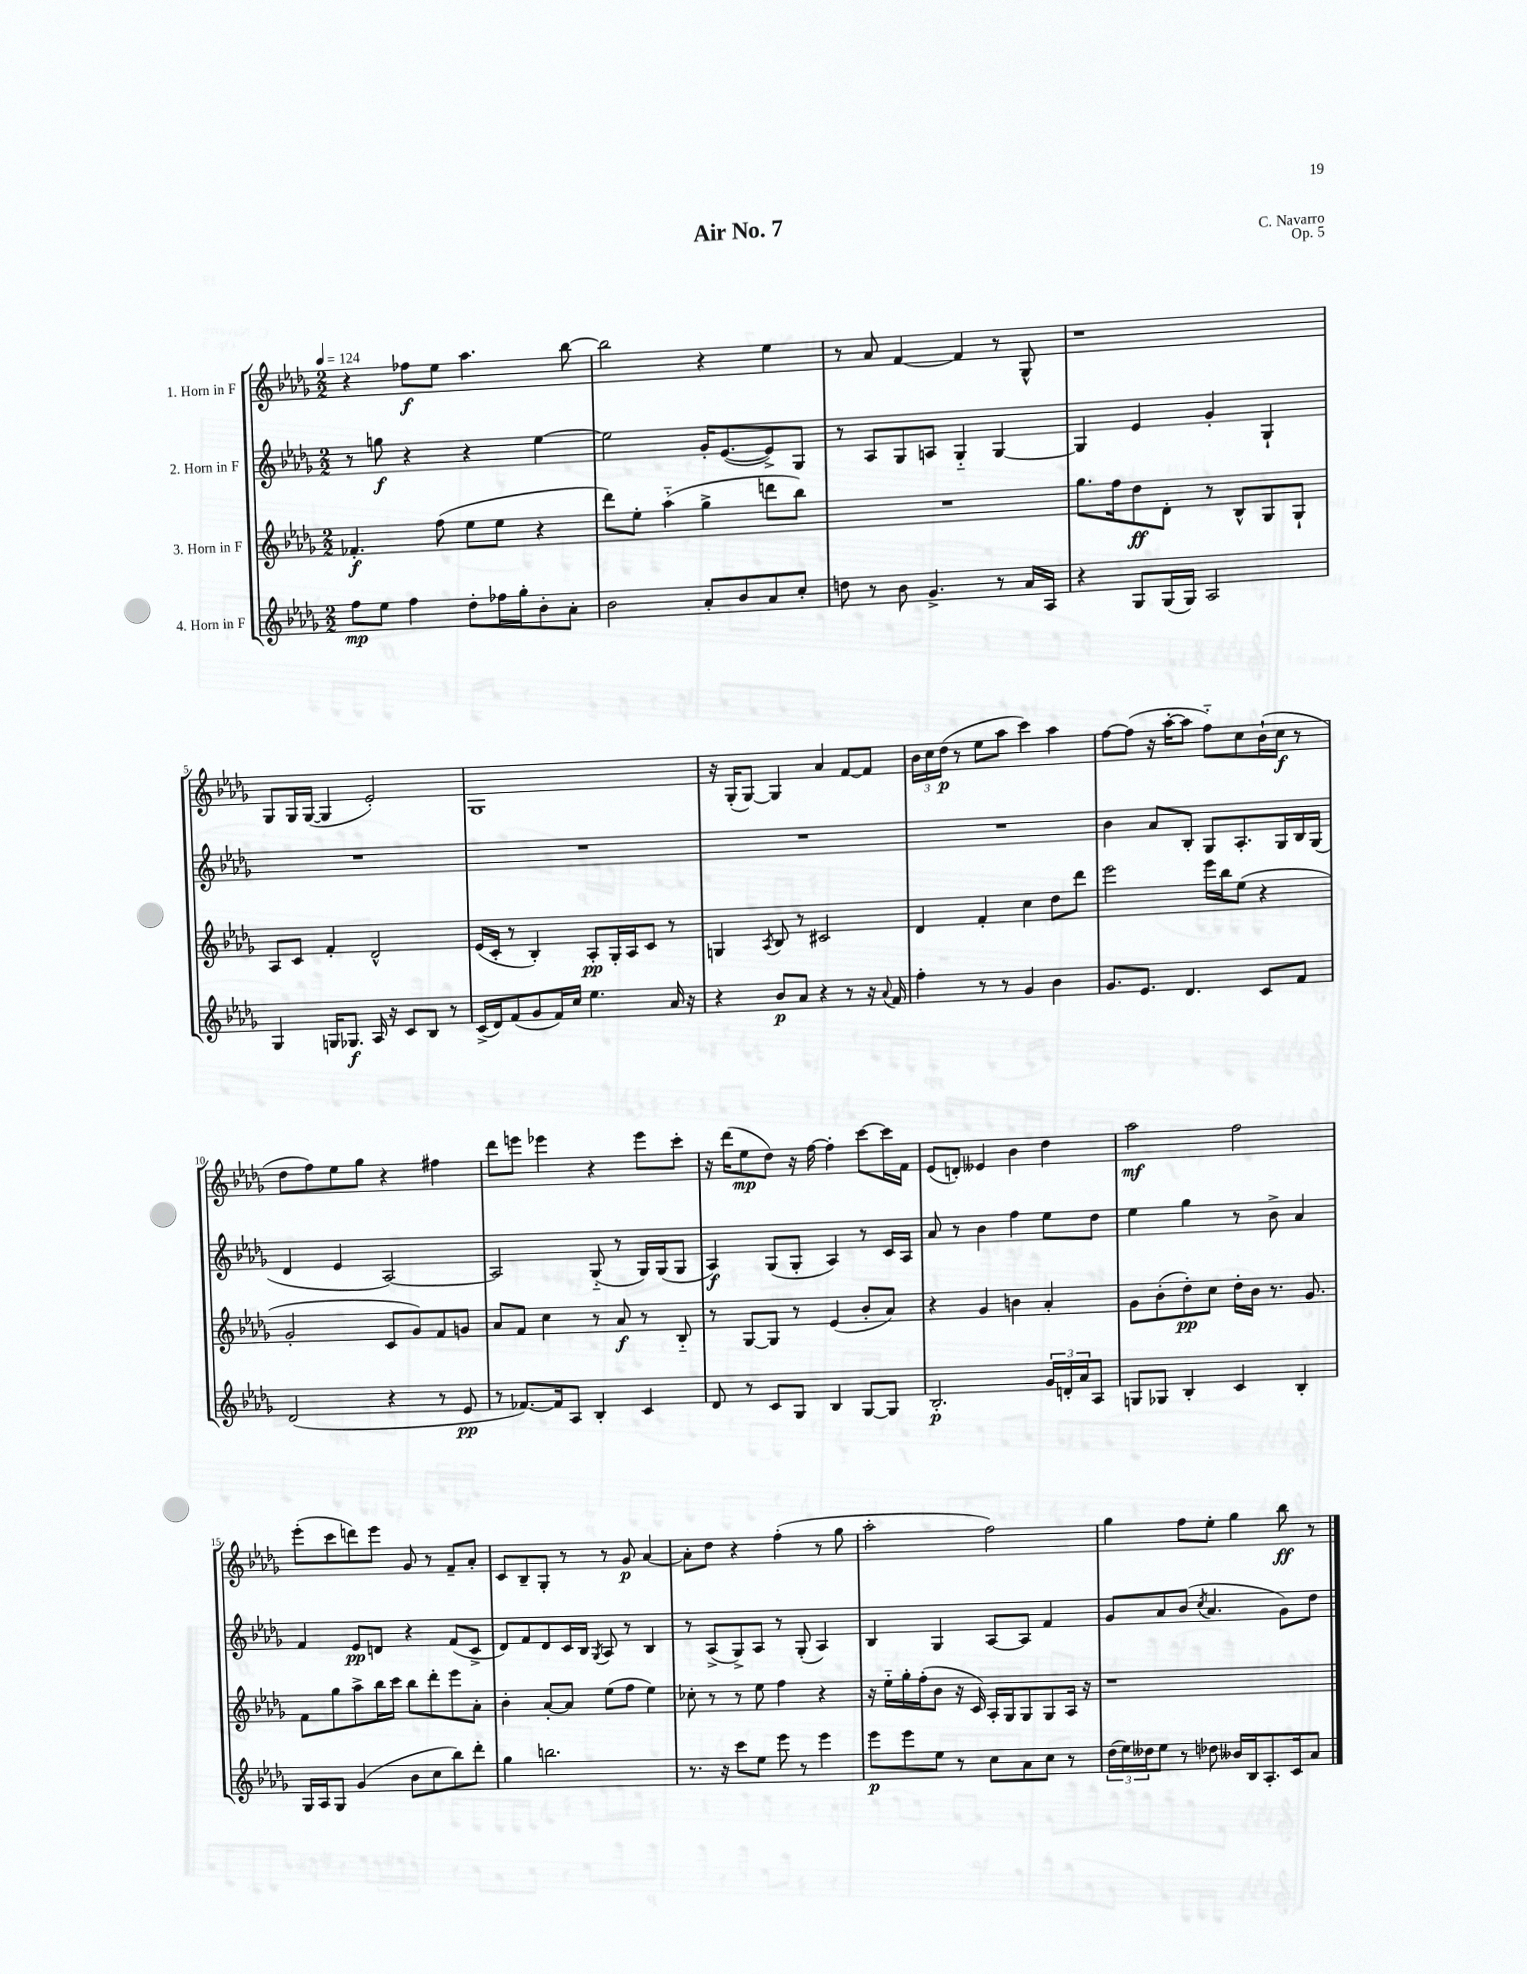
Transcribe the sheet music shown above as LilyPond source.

\header { title = "Air No. 7" composer = "C. Navarro" opus = "Op. 5" }
<<
\new StaffGroup <<
\new Staff = "s0" \with { instrumentName = "1. Horn in F" } {
    \clef treble \key des \major \numericTimeSignature \time 2/2 \tempo 4 = 124
    r4 fes''8\f ees''8 aes''4. bes''8~ |
    bes''2 r4 ees''4 |
    r8 aes'8 f'4~ f'4 r8 ges8-^ |
    r1 |
    ges8 ges16 ges16~( ges4 ees'2-.) |
    ges1 |
    r16 ges16-.( ges8~) ges4 aes'4 f'8~ f'8 |
    \tuplet 3/2 { bes'16 c''16 des''16\p( } r8 ees''8 aes''8 c'''4) aes''4 |
    f''8~ f''8( r16 aes''16~-. aes''8 f''8-_) c''8 bes'16-!( c''16\f r8 |
    des''8 f''8) ees''8 ges''8 r4 fis''4 |
    des'''8 e'''8 ees'''4 r4 ees'''8 c'''8-. |
    r16 des'''16( ees''8\mp des''8) r16 f''16~ f''4-. c'''8~ c'''16 f'16 |
    ees'8( d'8-.) eeses'4 bes'4 des''4 |
    aes''2\mf f''2 |
    ees'''8-.( c'''8 d'''8) ees'''8 ges'8 r8 f'8-- aes'8-. |
    c'8 bes8-- ges8-. r8 r8 ges'8\p aes'4~ |
    aes'8-. des''8 r4 f''4-.( r8 ges''8 |
    aes''2-. f''2) |
    ges''4 f''8 ees''8-. ges''4 bes''8\ff r8 \bar "|." |
}
\new Staff = "s1" \with { instrumentName = "2. Horn in F" } {
    \clef treble \key des \major \numericTimeSignature \time 2/2
    r8 g''8\f r4 r4 ees''4~ |
    ees''2 ges'16-. ees'8.~( ees'8->) ges8 |
    r8 aes8 ges8 a8 ges4-_ ges4~ |
    ges4 ees'4 ges'4-. ges4-! |
    R1 |
    R1 |
    R1 |
    R1 |
    bes'4 aes'8 bes8-. ges8 aes8.-. ges16 bes16 ges16( |
    des'4 ees'4 aes2~) |
    aes2 ges8-_( r8 ges16) ges16( ges8 |
    aes4\f) ges8( ges8-. aes4) r8 c'16 aes16 |
    aes'8 r8 bes'4 f''4 ees''8 des''8 |
    ees''4 ges''4 r8 bes'8-> aes'4 |
    f'4 ees'8\pp d'8 r4 f'8( c'8-> |
    des'8) f'8 des'8 c'16 bes16 \acciaccatura { ges8 } aes8 r8 bes4 |
    r8 aes8->( ges8->) aes8 r8 ges8-.( aes4) |
    bes4 ges4 aes8~ aes8 f'4 |
    ges'8 aes'8 bes'8( \acciaccatura { c''8 } aes'4. ges'8) des''8 \bar "|." |
}
\new Staff = "s2" \with { instrumentName = "3. Horn in F" } {
    \clef treble \key des \major \numericTimeSignature \time 2/2
    fes'4.-.\f f''8( ees''8 ees''8 r4 |
    des'''8) ees''8-. aes''4-_( ges''4-> d'''8 bes''8) |
    R1 |
    ges''8. f''16 des''8\ff des'8-. r8 bes8-^ ges8 ges8-! |
    aes8 c'8 f'4-. des'2-^ |
    ees'16( c'16-. r8 bes4-.) aes8-.\pp ges16-. aes16 c'8 r8 |
    g4 \acciaccatura { aes8 } bes8 r8 cis'2 |
    des'4 f'4-. c''4 des''8 des'''8 |
    ees'''2 ees'''16 bes''16 ees''8( r4 |
    ges'2-. c'8 ges'8) f'8 g'8 |
    aes'8 f'8 c''4 r8 aes'8\f r8 bes8-_ |
    r8 ges8~ ges8 r8 ees'4( bes'8-. aes'8) |
    r4 ges'4 b'4 aes'4-. |
    ges'8 bes'8-.( des''8-.\pp) c''8 des''16-. bes'16 r8. ges'8. |
    f'8 ges''8 aes''8-> bes''16 c'''16 bes''8 des'''8-. ees'''8 aes'8-. |
    bes'4-. aes'8~-. aes'8 ees''8( f''8 ees''4) |
    ces''8-. r8 r8 ees''8 f''4 r4 |
    r16 ees''16-_ ges''16-. f''16-.( bes'8 r16 c'16) aes16-. ges16 ges8 ges8 aes16 r16 |
    r1 \bar "|." |
}
\new Staff = "s3" \with { instrumentName = "4. Horn in F" } {
    \clef treble \key des \major \numericTimeSignature \time 2/2
    f''8\mp ees''8 f''4 des''8-. fes''16 ges''16-. bes'8-. aes'8-. |
    bes'2 aes'8-. bes'8 aes'8 c''8-. |
    d''8 r8 bes'8 ges'4.-> r8 aes'16 aes16 |
    r4 ges8 ges16( ges16) aes2 |
    ges4 g16 ges8.\f aes16 r16 c'8 bes8 r8 |
    c'16->( des'16) f'8( ges'8 f'16) c''16 ees''4. aes'16 r16 |
    r4 bes'8\p aes'8 r4 r8 r16 \appoggiatura { aes'8 } f'16 |
    f''4-. r8 r8 ges'4 bes'4 |
    ges'8. ees'8. des'4. c'8 f'8 |
    des'2( r4 r8 ees'8\pp |
    r8 fes'8.~) fes'16 aes8 bes4-. c'4 |
    des'8 r8 c'8 ges8 bes4 ges8~ ges8 |
    bes2.-.\p \tuplet 3/2 { ges'16 d'16-. aes'16 } aes8 |
    g8 ges8 bes4-. c'4 bes4-. |
    ges16 aes16 ges8 ges'4( bes'8 c''8 bes''8) des'''8-. |
    ges''4 b''2. |
    r8. r16 c'''8 ees''8 ees'''8 r8 ees'''4 |
    ees'''8\p ees'''8 ees''8 r8 c''8 aes'8 c''8 r8 |
    \tuplet 3/2 { des''16( ees''16) deses''16 } ees''8 r8 des''8 beses'16 bes16 aes8.-. c'16 aes'8 \bar "|." |
}
>>
>>
